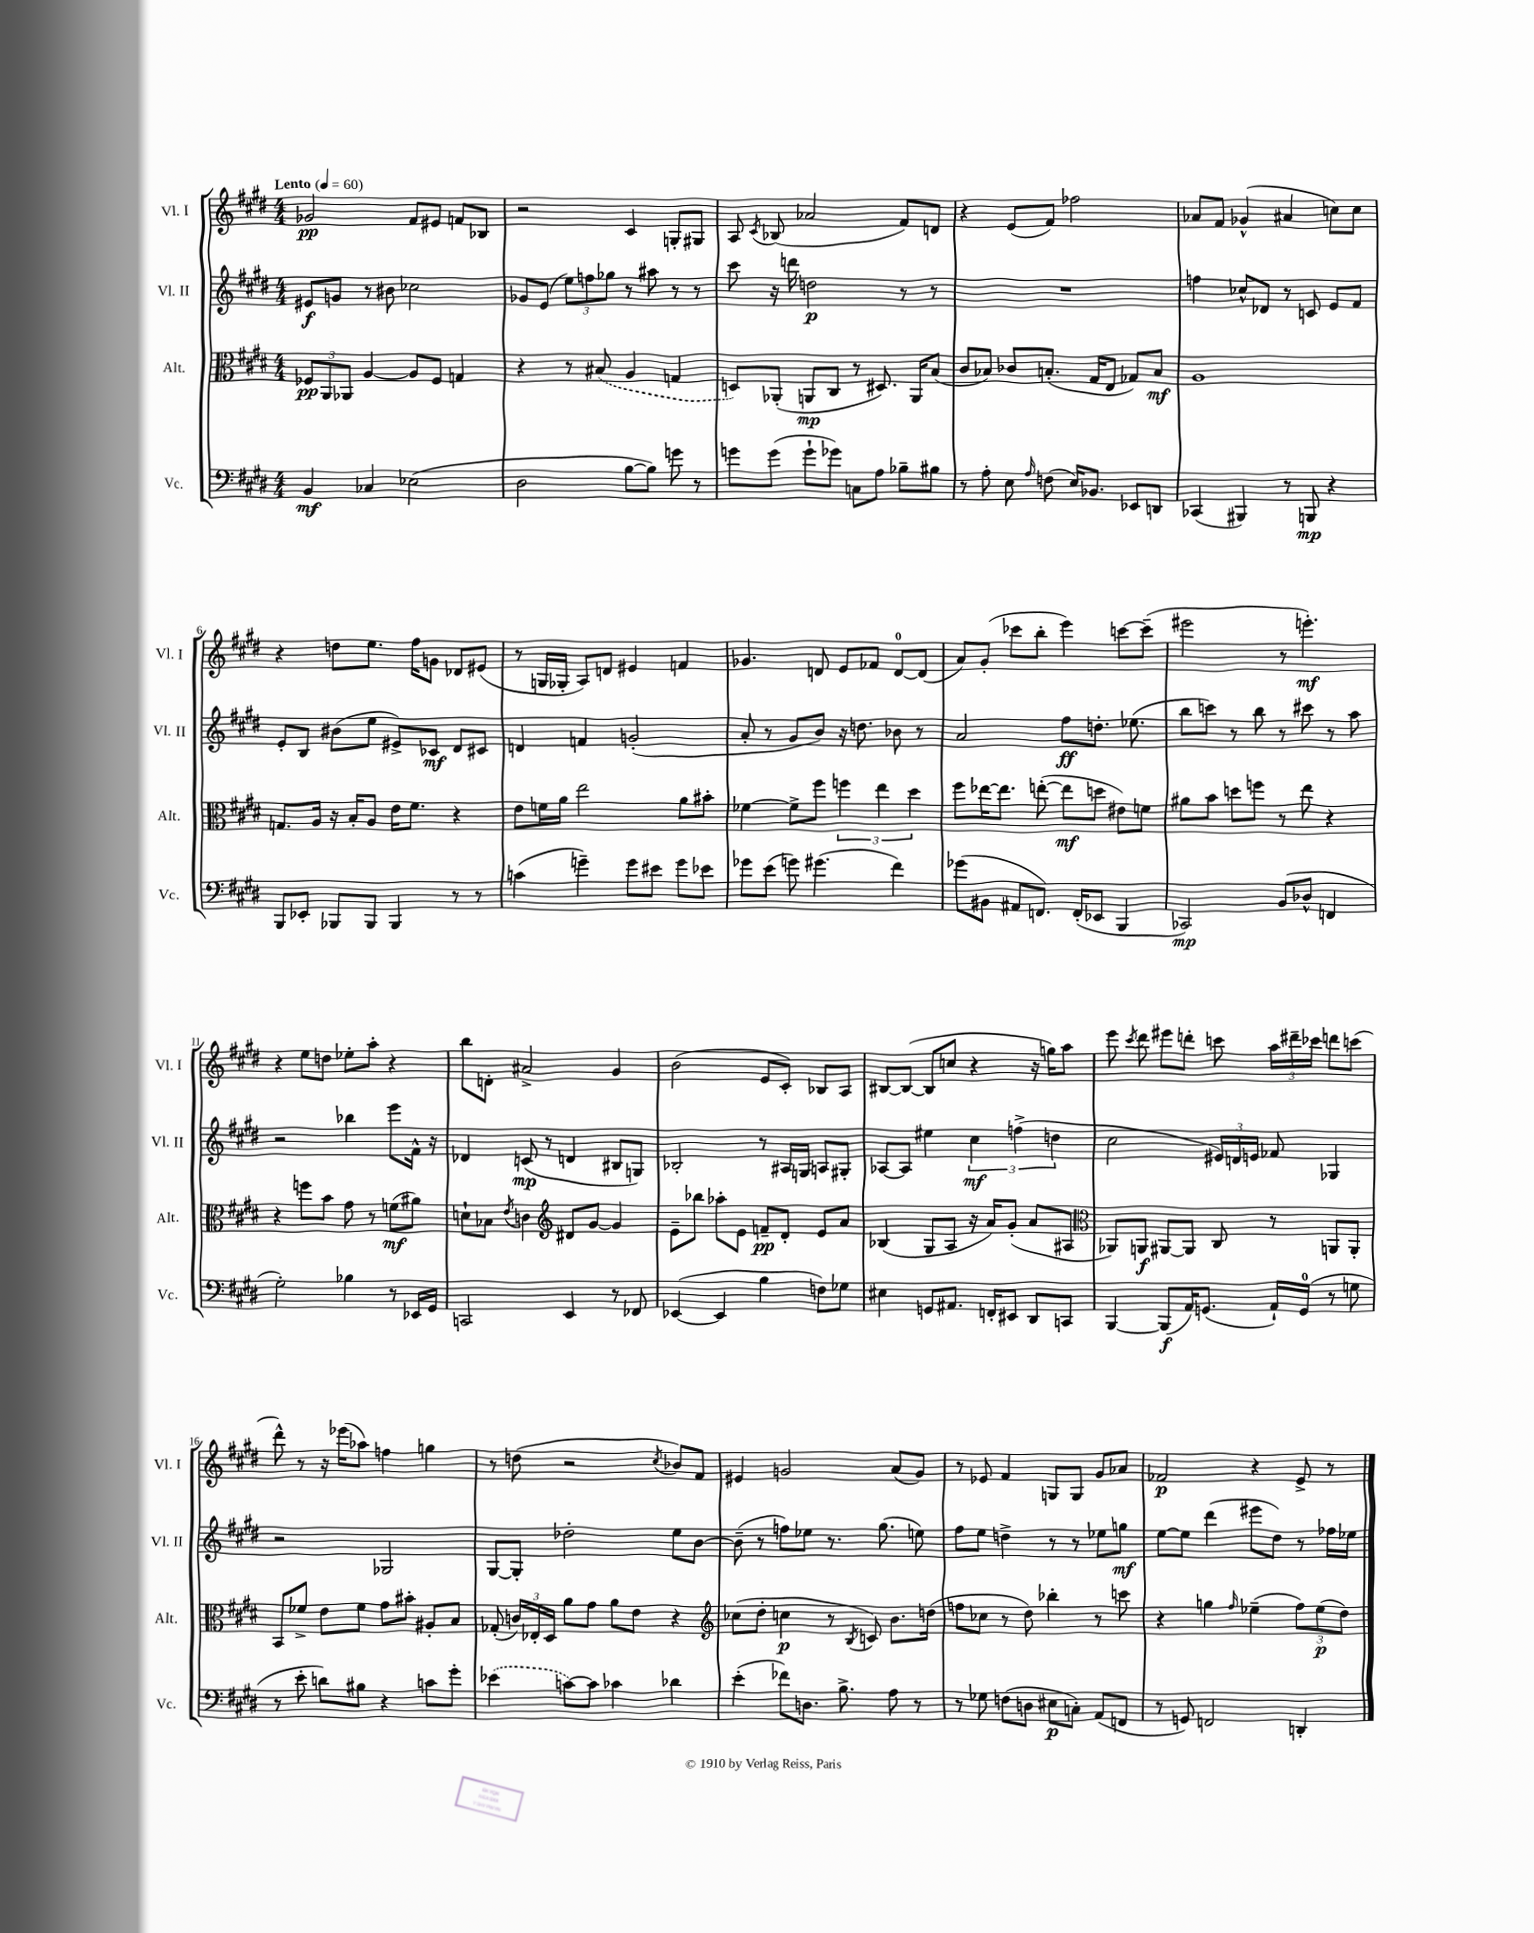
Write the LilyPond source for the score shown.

<<
\new StaffGroup <<
\new Staff = "s0" \with { instrumentName = "Vl. I" shortInstrumentName = "Vl. I" } {
    \clef treble \key e \major \numericTimeSignature \time 4/4 \tempo "Lento" 4 = 60
    \autoBeamOff ges'2\pp fis'8[ eis'8] f'8[ bes8] |
    r2 cis'4 g8[-. gis8] |
    a8 \acciaccatura { cis'8 } bes8( aes'2 fis'8[) d'8] |
    r4 e'8[( fis'8]) fes''2 |
    aes'8[ fis'8] ges'4-^( ais'4 c''8[) c''8] |
    r4 d''8[ e''8.] fis''16[ g'8] des'8[ eis'8]( |
    r8 g16[ ges16]-. a8[) d'8] eis'4 f'4 |
    ges'4. d'8 e'8[ fes'8] d'8[-0~ d'8]( |
    a'8[) gis'8]-.( ces'''8[ b''8]-. e'''4) c'''8[~ c'''8]--( |
    eis'''2 r8 e'''4.-.\mf) |
    r4 e''8[ d''8] ees''8[-. a''8]-. r4 |
    b''8[ d'8]-. ais'2-> gis'4 |
    b'2( e'8[ cis'8]-.) bes8[ a8] |
    bis8[~ bis8]~( bis8[ c''8] r4 r16 g''16[) a''8] |
    e'''8 \acciaccatura { cis'''8 } dis'''8 eis'''8[ d'''8]-. c'''8 \tuplet 3/2 { a''16[ dis'''16-- ces'''16] } d'''8[ c'''8]( |
    dis'''8-^) r8 r16 ees'''16[( aes''8]) f''4 g''4 |
    r8 d''8( r2 \acciaccatura { cis''8 } bes'8[) fis'8] |
    eis'4 g'2 a'8[( g'8]) |
    r8 ees'8 fis'4 g8[ g8] gis'8[ aes'8] |
    fes'2\p r4 e'8-> r8 \bar "|." |
}
\new Staff = "s1" \with { instrumentName = "Vl. II" shortInstrumentName = "Vl. II" } {
    \clef treble \key e \major \numericTimeSignature \time 4/4
    \autoBeamOff eis'8[\f g'8] r8 bis'8 ces''2 |
    ges'8[ e'8]( \tuplet 3/2 { e''8[) f''8 ges''8] } r8 ais''8 r8 r8 |
    cis'''8 r16 d'''16 d''2\p r8 r8 |
    R1 |
    f''4 ces''8[-^ des'8] r8 c'8 e'8[ fis'8] |
    e'8[-. b8] bis'8[( e''8] eis'8[->) ces'8]\mf dis'8[ cis'8] |
    d'4 f'4 g'2-.( |
    a'8-. r8 gis'8[ b'8]) r16 d''8. bes'8 r8 |
    a'2 fis''8[\ff d''8.]-. ees''8.( |
    b''8[ c'''8]) r8 b''8 r8 cis'''8 r8 a''8 |
    r2 bes''4 e'''8[ fis'16]-^ r16 |
    des'4 c'8\mp( r8 d'4 bis8[ g8]) |
    bes2-. r8 ais16[ g16] a8[ gis8]-. |
    aes8[~ aes8] eis''4 \tuplet 3/2 { cis''4\mf f''4->( d''4 } |
    cis''2 \tuplet 3/2 { eis'16[) d'16 e'16] } fes'8 ges4 |
    r2 ges2 |
    gis8[~ gis8]-. des''2-. e''8[ b'8]~ |
    b'8--( r8 f''8[) ees''8] r8. gis''8.( e''8) |
    fis''8[ e''8] d''4-> r8 r8 ees''8[ g''8]\mf |
    e''8[~ e''8] dis'''4( eis'''8[ dis''8]) r8 fes''16[ ees''16] \bar "|." |
}
\new Staff = "s2" \with { instrumentName = "Alt." shortInstrumentName = "Alt." } {
    \clef alto \key e \major \numericTimeSignature \time 4/4
    \autoBeamOff \tuplet 3/2 { fes8[\pp a,8 aes,8] } a4~ a8[ fes8] g4 |
    r4 r8 \once \slurDashed bis8( a4 g4 |
    d8[) aes,8]-.( a,8[\mp cis8] r8 dis8.) a,16[ b8]( |
    cis'8[ bes8]) ces'8[ b8.]-.( gis16[ e8] ges8[) b8]\mf |
    a1 |
    g8.[ a16] r16 b16[-. a8] e'16[ fis'8.] r4 |
    e'8[ f'16 a'16] e''2 a'8[ bis'8]-. |
    fes'4~ fes'8[-> fis''8] \tuplet 3/2 { f''4 e''4 dis''4 } |
    fis''8[ ees''16~ ees''8.] e''8~-.( e''8[\mf d''8] eis'8[) f'8] |
    ais'8[ b'8] d''8[ f''8] r8 e''8 r4 |
    r4 f''8[ b'8] gis'8 r8 f'8[\mf( ais'8]) |
    d'8[-! bes8] \acciaccatura { e'8 } c'4 \clef treble dis'8[ gis'8]~ gis'4 |
    e'8[-- bes''8] aes''8[-. e'8] f'8[--\pp dis'8]-. e'8[ a'8] |
    bes4( gis8[ a8] r16 a'16[) gis'8]-.( a'8[ ais8] |
    \clef alto aes,8[) a,8]\f ais,8[~ ais,8] cis8 r8 a,8[ a,8]-. |
    b,8[ fes'8]-> e'8[ fes'8] gis'8[ bis'8]-. ais8[-. b8] |
    ges8-.( \tuplet 3/2 { c'16[) ees16-. dis16] } a'8[ gis'8] a'8[ e'8] r4 |
    \clef treble ces''8[( dis''8]-. c''4\p r8 \acciaccatura { b8 } c'8) b'8.[ d''16]( |
    f''8[ ces''8] r8 dis''8) bes''4-. r8 c'''8 |
    r4 g''4 \grace { fis''16 } ees''4--( \tuplet 3/2 { fis''8[) ees''8\p( dis''8]) } \bar "|." |
}
\new Staff = "s3" \with { instrumentName = "Vc." shortInstrumentName = "Vc." } {
    \clef bass \key e \major \numericTimeSignature \time 4/4
    \autoBeamOff b,4\mf ces4 ees2( |
    dis2 b8[~ b8]) g'8 r8 |
    g'8[ g'8]( g'8[-! ges'8]) c8[ a8] bes8[-- bis8] |
    r8 a8-. e8 \grace { a16 } f8( e16[) bes,8.] ees,8[ d,8] |
    ces,4( bis,,4) r8 b,,8\mp r4 |
    b,,8[ ees,8]-. bes,,8[ bes,,8] bes,,4 r8 r8 |
    c'4( g'4--) g'8[ eis'8] g'8[ ees'8] |
    ges'8[ e'8]( g'8) gis'4.( fis'4) |
    ges'8[( bis,8] ais,8[ f,8.]) f,16[-.( ees,8] b,,4 |
    ces,2\mp) b,8[( des8]-^ f,4 |
    gis2-.) bes4 r8 ees,16[ gis,16] |
    c,2 e,4 r8 fes,8 |
    ees,4~( ees,4 b4 f8[) ges8] |
    eis4 g,8[ ais,8.] f,16[-. eis,8] dis,8[ c,8] |
    b,,4~ b,,8[\f( a,16) g,8.]( a,16[-!) g,16]-0( r8 g8 |
    r8 e'8-. d'8[) bis8] r4 c'8[ gis'8]-. |
    \once \slurDashed ees'4( c'8[~) c'8] ces'4 des'4 |
    e'4-.( fes'8[) d8.] b8.-> a8 r8 |
    r8 ges8 f8[( d8] eis8[\p c8]-.) a,8[( f,8] |
    r8 g,8) f,2 d,4-. \bar "|." |
}
>>
>>
